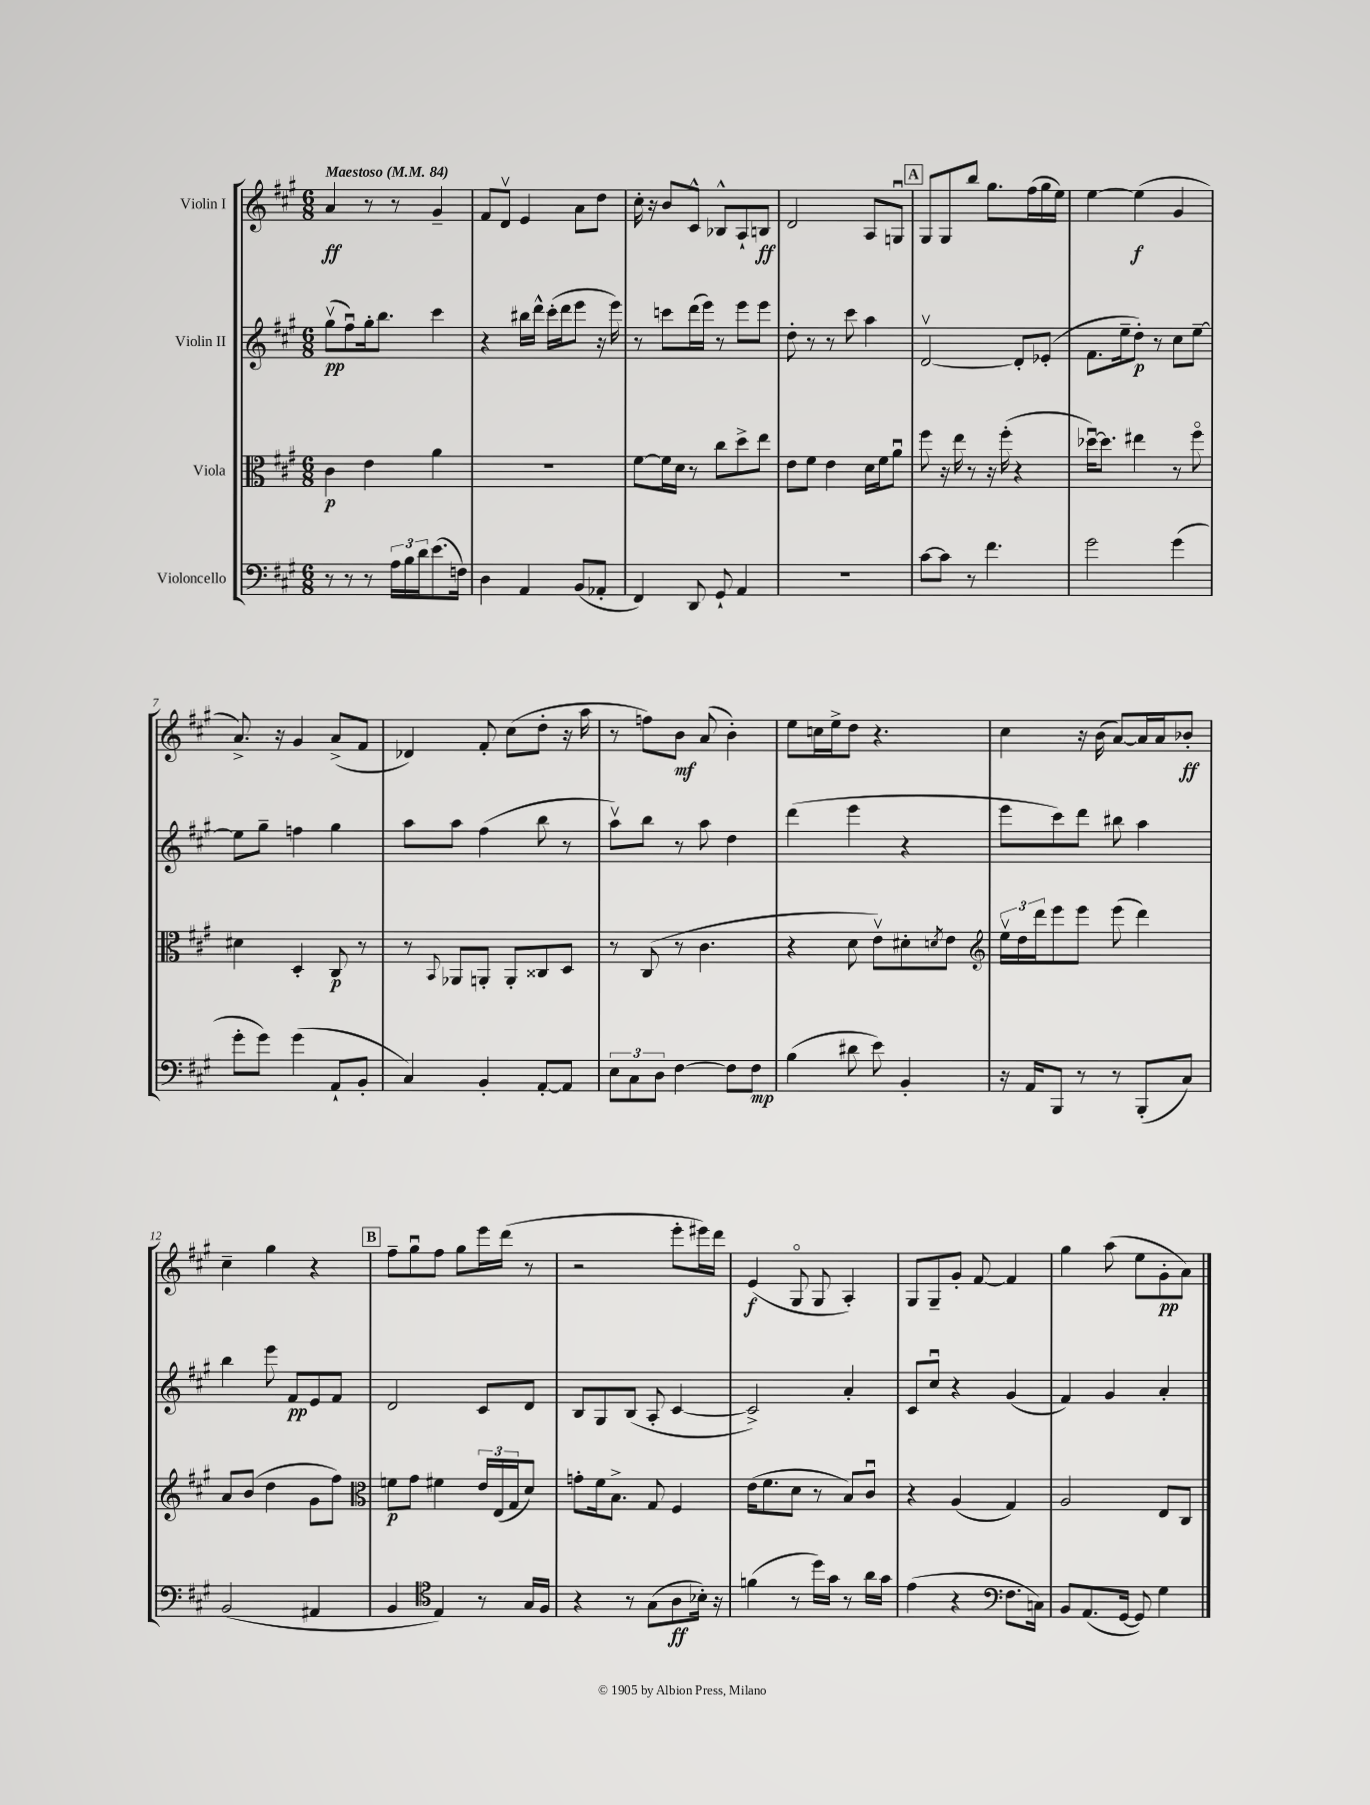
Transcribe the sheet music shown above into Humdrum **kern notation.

**kern	**kern	**kern	**kern
*staff4	*staff3	*staff2	*staff1
*clefF4	*clefC3	*clefG2	*clefG2
*k[f#c#g#]	*k[f#c#g#]	*k[f#c#g#]	*k[f#c#g#]
*M6/8	*M6/8	*M6/8	*M6/8
*MM84	*MM84	*MM84	*MM84
8r	4c#	(8gg#v	4a
8r	.	8ff#u)	.
8r	4e	16gg#'	8r
.	.	8.bb	.
24A	.	.	8r
24B	.	.	.
24d	.	.	.
(8.e	4a	4ccc#	4g#~
16F)	.	.	.
=	=	=	=
4D	2.r	4r	8f#
.	.	.	8dv
4AA	.	16bb#	4e
.	.	16ddd^^	.
.	.	(16ccc#'	.
.	.	16ddd	.
(8BB	.	8eee	8a
8AA-'	.	16r	8dd
.	.	16eee)	.
=	=	=	=
4FF#)	[8f#	8r	16cc#'
.	.	.	16r
.	16f#]	8ccc	8b
.	16d	.	.
8DD	8r	(16ddd	8c#^^
.	.	16eee)	.
8GG#`	8cc#	8r	8B-^^
4AA	8dd^	8eee	8A`
.	8ee	8eee	8B
=	=	=	=
2.r	8e	8dd'	2d
.	8f#	8r	.
.	4e	8r	.
.	.	8ccc#	.
.	16d	4aa	8A
.	16f#	.	.
.	8au	.	8Gu
=	=	=	=
[8c#	8ff#	[2dv	8G#
8c#]	16r	.	8G#
.	16ee	.	.
8r	8r	.	8bb
4.f#	16r	.	8.gg#
.	(16ff#'	.	.
.	4r	8d']	.
.	.	.	(16ff#
.	.	(8e-'	16gg#
.	.	.	16ee)
=	=	=	=
2g#	[16dd-u)	8.f#	[4ee
.	8.dd-]	.	.
.	.	16ee~	.
.	4ee#	8dd')	(4ee]
.	.	8r	.
(4g#	8r	8cc#	4g#
.	8ff#o	[8ee~	.
=	=	=	=
8g#'	4d#	8ee]	8.a^)
8g#)	.	8gg#~	.
.	.	.	16r
(4g#	4D'	4ff	4g#
8AA`	8C#	4gg#	(8a^
8BB'	8r	.	8f#
=	=	=	=
4C#)	8r	8aa	4d-)
.	8qqBB	.	.
.	8AA-	8aa	.
4BB'	8AA'	(4ff#	8f#'
.	8AA'	.	(8cc#
[8AA'	8C##	8bb	8dd'
8AA]	8D	8r	16r
.	.	.	16aa
=	=	=	=
12E	8r	8aav)	8r
12C#	.	.	.
.	(8C#	8bb	8ff)
12D	.	.	.
[4F#	8r	8r	8b
.	4.c#	8aa	(8a
8F#]	.	4dd	4b')
8F#	.	.	.
=	=	=	=
(4B	4r	(4ddd	8ee
.	.	.	16cc
.	.	.	16ee^
8d#	8d	4eee	8dd
8e)	8ev)	.	4.r
4BB'	8d#'	4r	.
.	8qd	.	.
.	8e	.	.
=	=	=	=
*	*clefG2	*	*
16r	24eev	8eee	4cc#
.	24dd	.	.
16AA	.	.	.
.	24ddd	.	.
8BBB	8eee	8ccc#)	.
8r	8eee	8ddd	16r
.	.	.	(16b
8r	(8eee	8bb#	[8a)
(8BBB'	4ddd)	4aa	16a]
.	.	.	16a
8C#)	.	.	8b-'
=	=	=	=
(2BB	8a	4bb	4cc#~
.	(8b	.	.
.	4dd	8eee	4gg#
.	.	8f#	.
4AA#	8g#	8e	4r
.	8ff#)	8f#	.
=	=	=	=
*	*clefC3	*	*
4BB	8f	2d	8ff#~
.	8g#	.	8gg#u
*clefC4	*	*	*
4E)	4f#	.	8ff#
.	.	.	8gg#
8r	24e	8c#	16eee
.	(24E	.	.
.	.	.	(16ddd
.	24G#	.	.
16G#	8d)	8d	8r
16F#	.	.	.
=	=	=	=
4r	8g'	8B	2r
.	16f#	8G#	.
.	8.B^	.	.
8r	.	(8B	.
(8G#	8G#	8A'	.
8A	4F#	[4c#	8eee'
16B-')	.	.	16eee#)
16r	.	.	16ddd
=	=	=	=
(4f	(16e	2c#^])	(4e
.	8.f#	.	.
8r	8d	.	8G#o
16dd)	8r	.	8G#
16g#	.	.	.
8r	8B)	4a'	4A')
16a	8c#u	.	.
16g#	.	.	.
=	=	=	=
(4e	4r	8c#	8G#
.	.	8cc#u	8G#~
4r	(4A	4r	8g#'
.	.	.	[8f#
*clefF4	*	*	*
8.F#	4G#)	(4g#	4f#]
16C)	.	.	.
=	=	=	=
8BB	2A	4f#)	4gg#
(8.AA	.	.	.
.	.	4g#	(8aa
[16GG#	.	.	.
8GG#])	.	.	8ee
4G#	8E	4a'	8g#'
.	8C#	.	8a)
==	==	==	==
*-	*-	*-	*-
